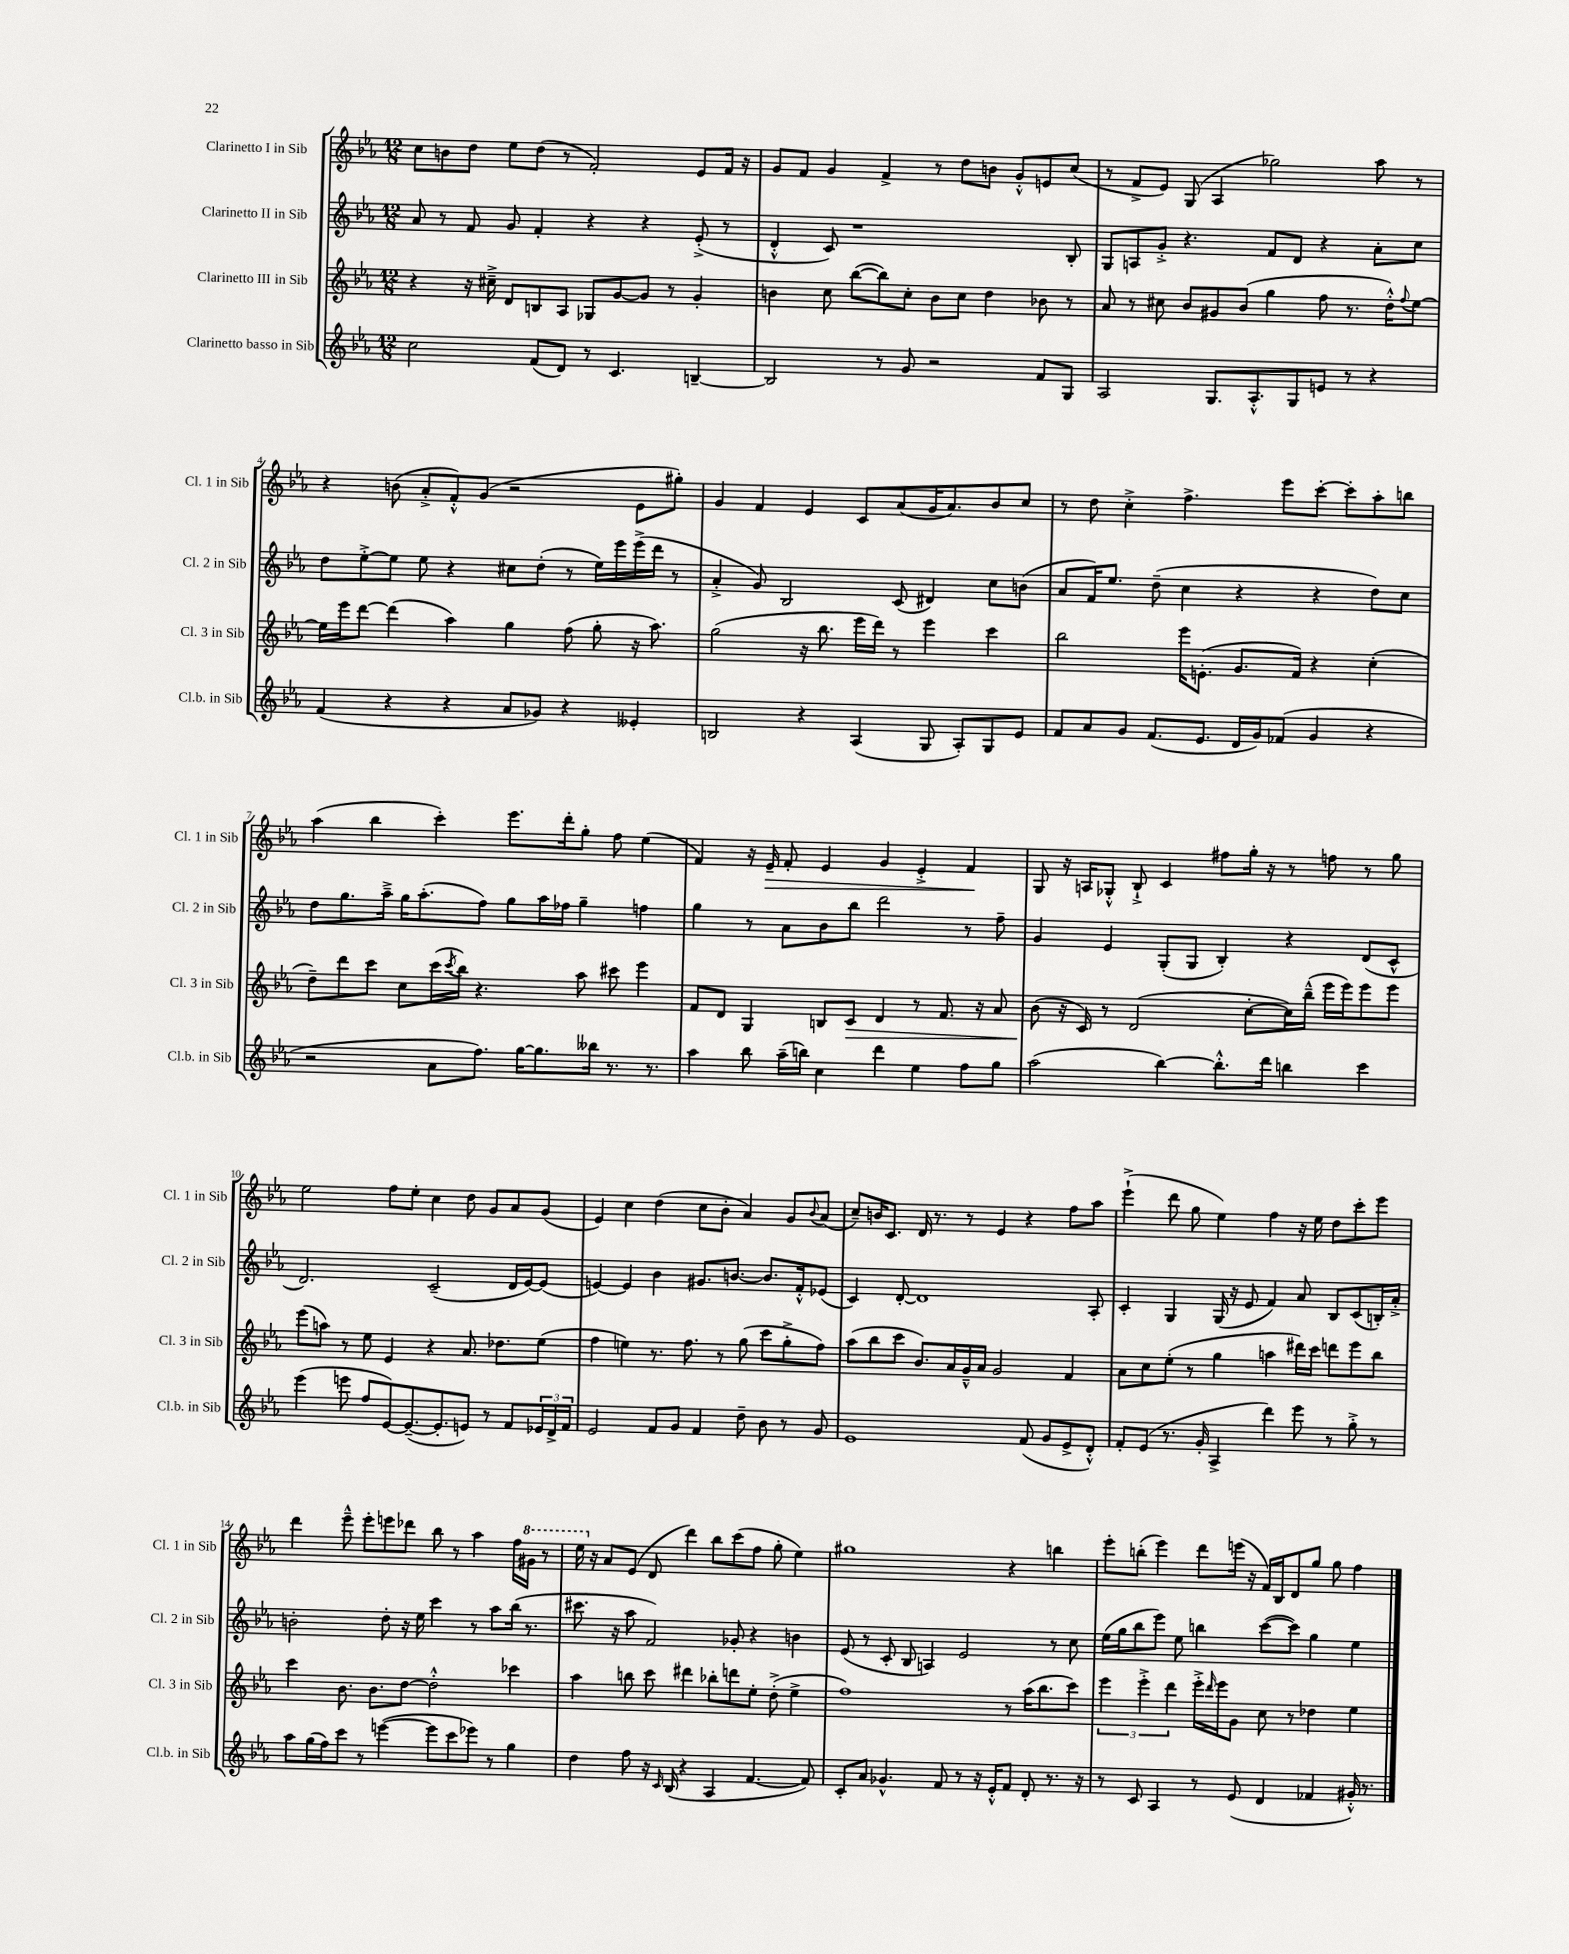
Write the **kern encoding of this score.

**kern	**kern	**dynam	**kern	**kern	**dynam
*part4	*part3	*part3	*part2	*part1	*part1
*staff4	*staff3	*staff3	*staff2	*staff1	*staff1
*I"Clarinetto basso in Sib	*I"Clarinetto III in Sib	*	*I"Clarinetto II in Sib	*I"Clarinetto I in Sib	*
*I'Cl.b. in Sib	*I'Cl. 3 in Sib	*	*I'Cl. 2 in Sib	*I'Cl. 1 in Sib	*
*clefG2	*clefG2	*	*clefG2	*clefG2	*
*k[b-e-a-]	*k[b-e-a-]	*	*k[b-e-a-]	*k[b-e-a-]	*
*M12/8	*M12/8	*	*M12/8	*M12/8	*
=1	=1	=1	=1	=1	=1
2cc\	4r	.	8a-/	8cc\L	.
.	.	.	8r	8bn\	.
.	16r	.	8f/	8dd\J	.
.	16cc#X~^\	.	.	.	.
.	8d/L	.	8g/	8ee-\L	.
(8f/L	8Bn/	.	4f'/	(8dd\J	.
8d/J)	8A-/J	.	.	8r	.
8r	8G-X/L	.	4r	2f'/)	.
4.c/	[8g/	.	.	.	.
.	8g/J]	.	4r	.	.
.	8r	.	.	.	.
[4Bn~/	4g'/	.	(8e-'^/	8e-/L	.
.	.	.	8r	16f/Jk	.
.	.	.	.	16r	.
=2	=2	=2	=2	=2	=2
2B/]	4bn\	.	4d'^^/	8g/L	.
.	.	.	.	8f/J	.
.	8cc\	.	8c/)	4g/	.
.	([8bb-\L	.	1r	.	.
8r	8bb-\])	.	.	4f^/	.
8g/	8cc'\J	.	.	.	.
2r	8b\L	.	.	8r	.
.	8cc\J	.	.	8dd\L	.
.	4dd\	.	.	8bn\J	.
.	.	.	.	8g'^^/L	.
8f/L	8b-X\	.	.	8en/	.
8G/J	8r	.	8B-'/	(8cc/J	.
=3	=3	=3	=3	=3	=3
2A-/	8a-/	.	8G/L	8r	.
.	8r	.	8An/	8f^/L	.
.	8cc#X\	.	8g'^/J	8e-/J)	.
.	8b-/L	.	4.r	(8G/	.
8.G/L	8g#X/	.	.	4A-/	.
.	(8b-/J	.	.	.	.
8.A-'^^/	.	.	.	.	.
.	4gg\	.	8f/L	2gg-X\)	.
8G/	.	.	8d/J	.	.
8en/J	8ff\	.	4r	.	.
8r	8.r	.	.	.	.
4r	.	.	8a-'\L	8aa-\	.
.	16dd'^^\KL)	.	.	.	.
.	8qqff/	.	.	.	.
.	[8ee-\J	.	8cc\J	8r	.
!!LO:LB:g=z
=4	=4	=4	=4	=4	=4
(4f/	16ee-\LL]	.	8dd\L	4r	.
.	16eee-\J	.	.	.	.
.	[8ddd\J	.	[8ee-'^\	.	.
4r	(4ddd\]	.	8ee-\J]	(8bn\	.
.	.	.	8ee-\	8a-'^/L	.
4r	4aa-\)	.	4r	8f'^^/)	.
.	.	.	.	(8g/J	.
8a-/L	4gg\	.	8cc#X\L	2r	.
8g-X/J)	.	.	(8dd'\J	.	.
4r	(8ff\	.	8r	.	.
.	8gg'\	.	16ee-\LL)	.	.
.	.	.	16eee-\	.	.
4e--X'/	16r	.	(16eee-^\	8e-\L	.
.	8.aa-\)	.	16ddd\JJ	.	.
.	.	.	8r	8gg#X'\J)	.
=5	=5	=5	=5	=5	=5
2Bn/	(2gg\	.	4a-'^/	4g/	.
.	.	.	8g/)	4f/	.
.	.	.	2B-/	.	.
4r	16r	.	.	4e-/	.
.	8.bb-\	.	.	.	.
(4A-/	16eee-\LL	.	.	8c/L	.
.	16ddd\JJ)	.	.	.	.
.	8r	.	(8c/	(8a-/	.
8G/	4eee-\	.	4d#X/)	16g/K	.
.	.	.	.	8.a-/)	.
8A-'/L)	.	.	.	.	.
8G/	4ccc\	.	8cc\L	8b-/	.
8e-/J	.	.	(8bn\J	8cc/J	.
=6	=6	=6	=6	=6	=6
8f/L	2bb-\	.	8a-/L	8r	.
8a-/	.	.	16f/K)	8dd\	.
.	.	.	8.ee-/J	.	.
8g/J	.	.	.	4cc'^\	.
(8.f/L	.	.	(8dd~\	.	.
.	16eee-\KL	.	4cc\	4.ff^\	.
8.e-/J	(8.en'\J	.	.	.	.
16d/LL	8.g/L	.	4r	.	.
16g/J)	.	.	.	.	.
(8f-X/J	.	.	.	8eee-\L	.
.	16f/Jk)	.	.	.	.
4g/	4r	.	4r	[8ccc'\J	.
.	.	.	.	8ccc'\L]	.
4r	(4cc'\	.	8dd\L)	8aa-'\	.
.	.	.	8cc\J	8bbn\J	.
!!LO:LB:g=z
=7	=7	=7	=7	=7	=7
2r	8dd~\L)	.	8dd\L	(4aa-\	.
.	8ddd\	.	8.gg\	.	.
.	8ccc\J	.	.	4bb-\	.
.	.	.	16aa-~^\Jk	.	.
.	8cc\L	.	16gg\KL	.	.
.	.	.	(8.aa-'\	.	.
8a-\L	(16ccc\L	.	.	4ccc'\)	.
.	8qccc/	.	.	.	.
.	16bb-\JJ)	.	.	.	.
8.ff\J)	4.r	.	8ff\J)	.	.
.	.	.	8gg\L	8.eee-\L	.
[16gg\KL	.	.	.	.	.
8.gg\]	.	.	16aa-\L	.	.
.	.	.	16ff-X\JJ	16ddd'\k	.
.	8aa-\	.	4gg~\	8gg'\J	.
16bb--X\Jk	.	.	.	.	.
8.r	8ccc#X\	.	.	8ff\	.
.	4eee-\	.	4ffn\	(4ee-\	.
8.r	.	.	.	.	.
=8	=8	=8	=8	=8	=8
4aa-\	8f/L	.	4gg\	4f/)	.
.	8d/J	.	.	.	.
8bb-\	4G/	.	8r	16r	.
!	!	!	!	!	!LO:HP:b
.	.	.	.	16e-~/	>
(16aa-~\LL	.	.	8a-\L	8f'/	.
16bbn\JJ)	.	.	.	.	.
4cc\	8Bn/L	.	8b-\	4e-/	.
!	!	!LO:HP:b	!	!	!
.	8c/J	>	8bb-\J	.	.
4ddd\	4d/	.	2ddd\	4g/	.
4ee-\	8r	.	.	4e-'^/	.
.	8.f/	.	.	.	.
8ff\L	.	.	8r	4f/	.
.	16r	.	.	.	.
8gg\J	8a-/	.	8ff~\	.	.
.	.	.	.	.	]
=9	=9	=9	=9	=9	=9
(2aa-\	(8b-\	.	4g/	8G/	.
.	16r	]	.	16r	.
.	16c/)	.	.	16An/KL	.
.	8r	.	4e-/	8G-X'^^/J	.
.	(2d/	.	.	8B-`^/	.
[4bb-\)	.	.	(8G'/L	4c/	.
.	.	.	8G/J	.	.
8.bb-'^^\L]	.	.	4B-'/)	8ff#X\L	.
.	[8cc'\L	.	.	16gg'\Jk	.
16ddd\Jk	.	.	.	16r	.
4bbn\	16cc\L])	.	4r	8r	.
.	(16bb-~^^\JJ	.	.	.	.
.	16eee-\LL	.	.	8ffn\	.
.	16eee-\J)	.	.	.	.
4ccc\	8eee-\	.	(8d/L	8r	.
.	8eee-\J	.	8c^^/J	8gg\	.
!!LO:LB:g=z
=10	=10	=10	=10	=10	=10
(4eee-\	(8eee-\L	.	2.d/)	2ee-\	.
.	8aan\J)	.	.	.	.
8eeen\	8r	.	.	.	.
8ff/L	8ee-\	.	.	.	.
[8e-/)	4e-/	.	.	8ff\L	.
(8.e-~/_	.	.	.	8ee-'\J	.
.	4r	.	(2c~/	4cc\	.
8.e-'/]	.	.	.	.	.
8en/J)	8.a-/	.	.	8dd\	.
8r	.	.	.	8g/L	.
.	8.dd-X\L	.	.	.	.
8f/L	.	.	16d/LL	8a-/	.
.	.	.	[16e-/J)	.	.
24e-X/L	(8ee-\J	.	(8e-/J]	(8g/J	.
24d^/	.	.	.	.	.
24f/JJ	.	.	.	.	.
=11	=11	=11	=11	=11	=11
2e-/	4ff\	.	[4en/)	4e-/)	.
.	4een\)	.	4e/]	4cc\	.
8f/L	8.r	.	4b-\	(4dd\	.
8g/J	.	.	.	.	.
.	8.ff\	.	.	.	.
4f/	.	.	8.g#X/L	8cc\L	.
.	8r	.	.	8b-'\J	.
.	.	.	[8.bn/J	.	.
8dd~\	(8gg\	.	.	4a-/)	.
8b-\	8ccc\L	.	8.b/L]	.	.
8r	8gg'^\	.	.	8g/L	.
.	.	.	16f'^^/k	.	.
.	.	.	.	8qqb-/	.
8g/	8ff\J)	.	(8e-X/J	(8a-/J	.
=12	=12	=12	=12	=12	=12
1e-	(8aa-\L	.	4c/)	8cc~/L)	.
.	8bb-\	.	.	16bn/K	.
.	.	.	.	8.c/J	.
.	8ccc\J	.	[8d'/	.	.
.	8.b-/L)	.	1d]	16d/	.
.	.	.	.	8.r	.
.	16a-/L	.	.	.	.
.	16g~^^/	.	.	8r	.
.	16a-/JJ	.	.	.	.
.	2g/	.	.	4e-/	.
(8f/	.	.	.	4r	.
8g/L	.	.	.	.	.
8e-^/	4f/	.	.	8ff\L	.
8d'^^/J)	.	.	8A-'/	8aa-\J	.
=13	=13	=13	=13	=13	=13
8f'/L	8a-\L	.	4c'/	(4eee-`^\	.
(8e-/J	8cc\	.	.	.	.
8.r	(8ee-'\J	.	4G/	8ddd\	.
.	8r	.	.	8gg\	.
16g'/	.	.	.	.	.
4A-^/	4gg\	.	(16G/	4ee-\)	.
.	.	.	16r	.	.
.	.	.	8e-/	.	.
4ddd\)	4aan\	.	4f/)	4ff\	.
8eee-\	16ddd#X\LL)	.	8a-/	16r	.
.	16ccc\JJ	.	.	16ee-\	.
8r	8dddn\L	.	8B-/L	8dd\L	.
8gg'^\	8eee-\	.	(8c/	8ccc'\	.
8r	8bb-\J	.	16Bn'/L)	8eee-\J	.
.	.	.	16a-'^/JJ	.	.
!!LO:LB:g=z
=14	=14	=14	=14	=14	=14
8aa-\L	4ccc\	.	2bn'\	4ddd\	.
(16gg\L	.	.	.	.	.
16ff\J)	.	.	.	.	.
8ccc\J	8.b-\	.	.	8eee-~^^\	.
8r	.	.	.	8eee-'\L	.
.	8.b-\L	.	.	.	.
([4eeen\	.	.	8dd'\	8eeen\	.
.	[8dd\J	.	16r	8ddd-X\J	.
.	.	.	16ee-\	.	.
8eee\L]	2dd'^^\]	.	4ccc\	8bb-\	.
8ccc\	.	.	.	8r	.
8eee-X\J)	.	.	8r	4aa-\	.
8r	.	.	8aa-\L	.	.
4gg\	4ccc-X\	.	(16bb-\Jk	16ff\LL	.
*	*	*	*	*8va	*
.	.	.	8.r	16gg#X\JJ	.
.	.	.	.	8r	.
=15	=15	=15	=15	=15	=15
4dd\	4aa-\	.	8.ccc#X\	16eee-\	.
*	*	*	*	*X8va	*
.	.	.	.	16r	.
.	.	.	.	8a-/L	.
.	.	.	16r	.	.
8ff\	8bbn\	.	8aa-\	(8e-/J	.
16r	8ccc\	.	2f/)	8d/	.
16qqc/	.	.	.	.	.
(16B-/	.	.	.	.	.
4r	4ddd#X\	.	.	4ddd\)	.
4A-/	8bb-X'\L	.	.	8bb-\L	.
.	8dddn\	.	8g-X'/	(8ccc\	.
[4.f/	8ee-'\J	.	4r	8ff\J	.
.	(8dd'^\	.	.	8gg'\	.
.	4ee-^\	.	4bn\	4ee-\)	.
8f/])	.	.	.	.	.
=16	=16	=16	=16	=16	=16
8c'/L	1ff)	.	(8e-/	1gg#X	.
8a-/J	.	.	8r	.	.
4.g-X^^/	.	.	8c'/	.	.
.	.	.	8B-/	.	.
.	.	.	4An/)	.	.
8f/	.	.	.	.	.
8r	.	.	2e-/	.	.
16r	.	.	.	.	.
16e-'^^/KL	.	.	.	.	.
8f/J	8r	.	.	4r	.
8d'/	(16aa-\KL	.	.	.	.
.	8.bb-\	.	.	.	.
8.r	.	.	8r	4bbn\	.
.	8ccc\J)	.	8cc\	.	.
16r	.	.	.	.	.
=17	=17	=17	=17	=17	=17
8r	6eee-\	.	(16ee-\LL	8eee-'\L	.
.	.	.	16gg\J	.	.
8c/	.	.	8bb-\	(8bbn'\J	.
.	6eee-'^\	.	.	.	.
4A-/	.	.	8eee-\J)	4eee-\)	.
.	6ddd\	.	.	.	.
.	.	.	8ee-\	.	.
8r	16eee-'^\LL	.	4bbn\	8ddd\L	.
.	16qqddd/	.	.	.	.
.	16eee-\J	.	.	.	.
(8e-/	8g\J	.	.	(16eeen\Jk	.
.	.	.	.	16r	.
4d/	8cc\	.	([8ccc\L	16f/LL)	.
.	.	.	.	16B-/J	.
.	8r	.	8ccc\J])	8d/	.
4f-X/	4dd-X\	.	4gg\	8gg/J	.
.	.	.	.	8gg\	.
16g#X'^^/)	4ee-\	.	4ee-\	4ff\	.
8.r	.	.	.	.	.
==	==	==	==	==	==
*-	*-	*-	*-	*-	*-
